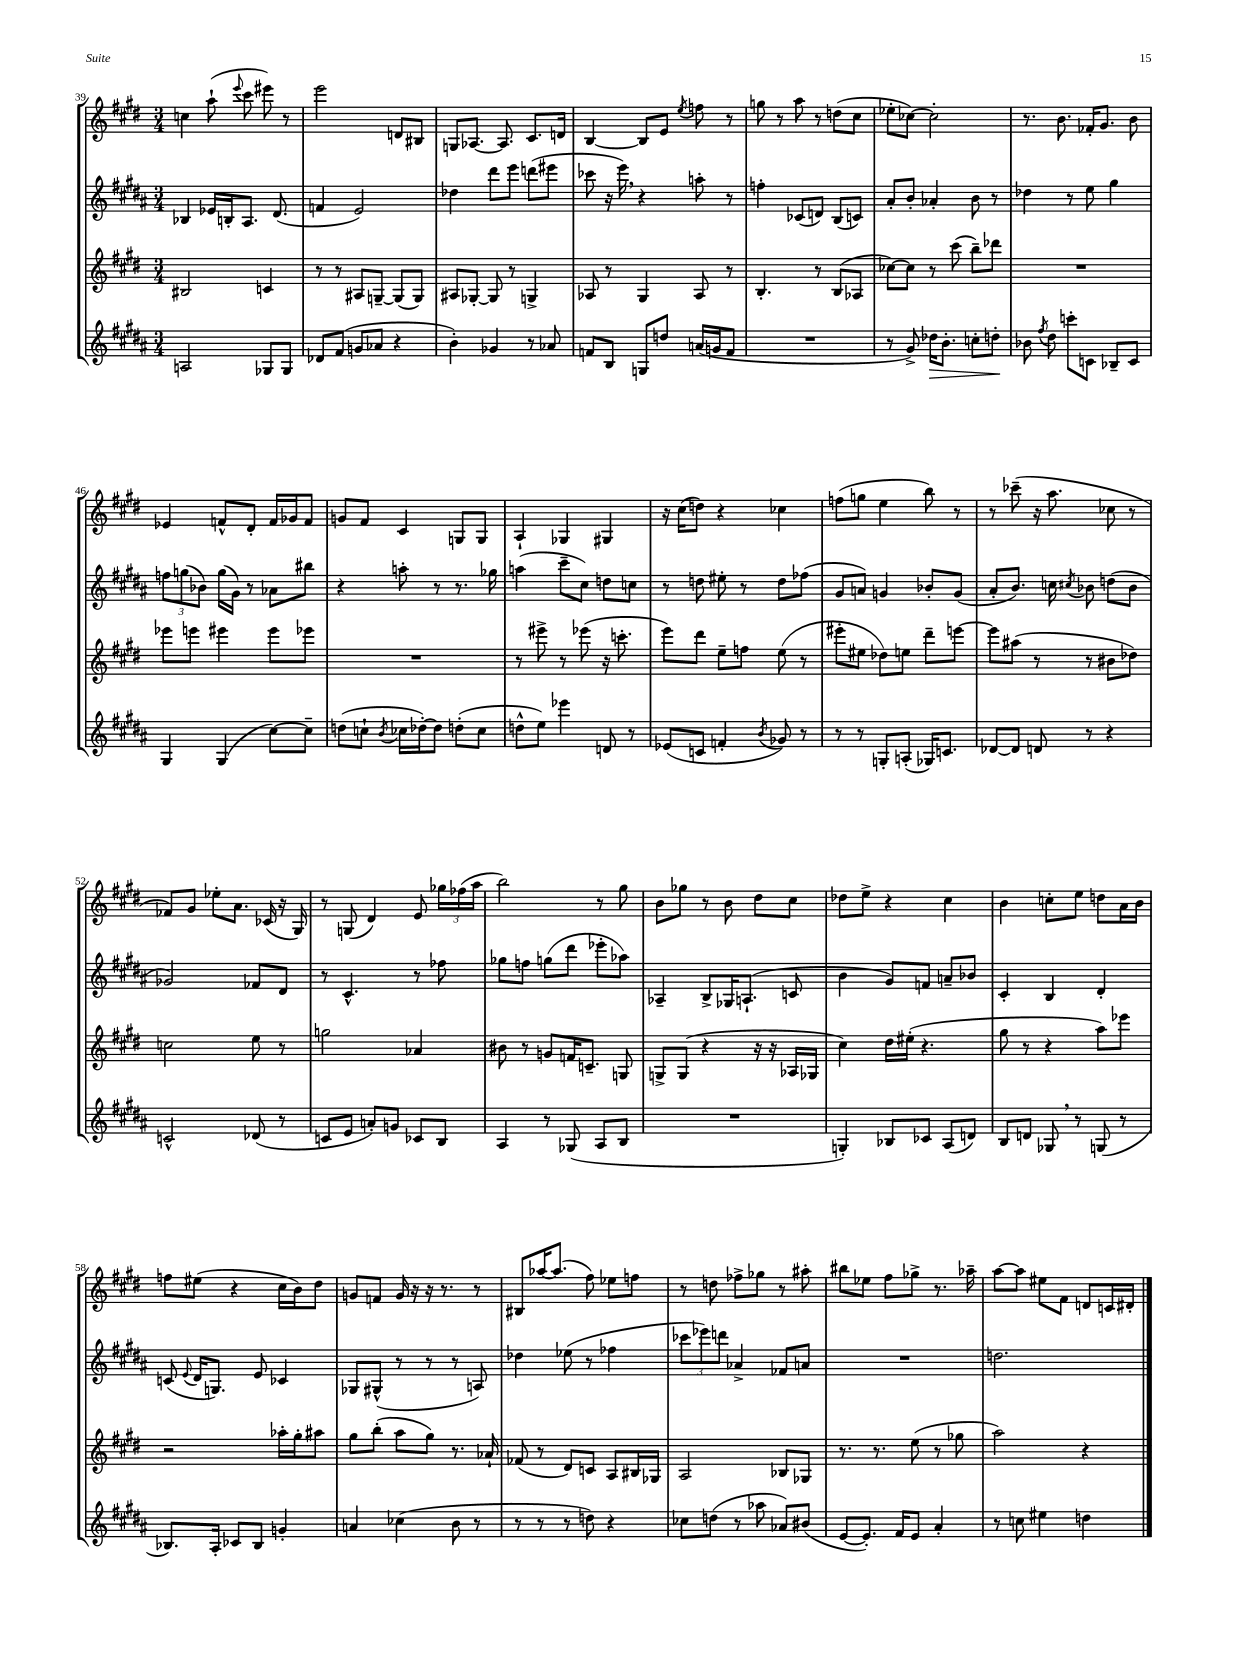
<<
\new StaffGroup <<
\new Staff = "s0" {
    \clef treble \key e \major \numericTimeSignature \time 3/4
    \autoBeamOff c''4 a''8-!( \appoggiatura { e'''8 } cis'''8 eis'''8) r8 |
    e'''2 d'8[ bis8] |
    g8[ aes8.]~ aes8. cis'8.[ d'16] |
    b4~ b8[ e'8] \acciaccatura { e''8 } f''8 r8 |
    g''8 r8 a''8 r8 d''8[( cis''8] |
    ees''8[-. ces''8]~) ces''2-. |
    r8. b'8. fes'16[-. gis'8.] b'8 |
    ees'4 f'8[-^ dis'8]-. f'16[ ges'16 f'8] |
    g'8[ fis'8] cis'4 g8[ g8] |
    a4-! ges4 gis4 |
    r16 cis''16[( d''8]) r4 ces''4 |
    f''8[( g''8] e''4 b''8) r8 |
    r8 ces'''8--( r16 a''8. ces''8 r8 |
    fes'8[) gis'8] ees''8[-. a'8.] ces'16( r16 gis16) |
    r8 g8( dis'4) e'8 \tuplet 3/2 { ges''16[ fes''16( a''16] } |
    b''2) r8 gis''8 |
    b'8[ ges''8] r8 b'8 dis''8[ cis''8] |
    des''8[ e''8]-> r4 cis''4 |
    b'4 c''8[-. e''8] d''8[ a'16 b'16] |
    f''8[ eis''8]( r4 cis''16[ b'16) dis''8] |
    g'8[ f'8] g'16 r16 r16 r8. r8 |
    bis8[ aes''16~ aes''8.]( fis''8) ees''8[ f''8] |
    r8 d''8 fes''8[-> ges''8] r8 ais''8-. |
    bis''8[ ees''8] fis''8[ ges''8]-> r8. aes''16-- |
    a''8[~ a''8] eis''8[ fis'8] d'8[ c'16 dis'16]-. \bar "|." |
}
\new Staff = "s1" {
    \clef treble \key b \major \numericTimeSignature \time 3/4
    \autoBeamOff bes4 ees'16[ b16-. ais8.] dis'8.( |
    f'4 e'2) |
    des''4 dis'''8[ e'''8] d'''8[( eis'''8] |
    ces'''8 r16 e'''16) \breathe r4 a''8-. r8 |
    f''4-. ces'8[( d'8]) b8[( c'8]) |
    ais'8[-. b'8]-. aes'4-. b'8 r8 |
    des''4 r8 e''8 gis''4 |
    \tuplet 3/2 { f''8[ g''8( bes'8]) } g''16[( gis'16]) r8 aes'8[ bis''8] |
    r4 a''8-. r8 r8. ges''16 |
    a''4( cis'''8[-- cis''8]) d''8[ c''8] |
    r8 d''8 eis''8-. r8 d''8[ fes''8]( |
    gis'8[ a'8]) g'4 bes'8[-. g'8]( |
    ais'8[-. b'8.]) c''16 \acciaccatura { cis''8 } bes'8 d''8[( bes'8] |
    ges'2) fes'8[ dis'8] |
    r8 cis'4.-^ r8 fes''8 |
    ges''8[ f''8] g''8[( dis'''8] ees'''8[-. aes''8]) |
    aes4-- b8[-> ges16 a8.]-!( c'8 |
    b'4 gis'8[) f'8] a'8[-- bes'8] |
    cis'4-. b4 dis'4-. |
    c'8( \appoggiatura { e'8 } dis'16[ g8.]) e'8 ces'4 |
    ges8[ gis8]-^( r8 r8 r8 a8) |
    des''4 ees''8( r8 fes''4 |
    \tuplet 3/2 { ces'''8[ ees'''8) d'''8] } aes'4-> fes'8[ a'8] |
    R2. |
    d''2. \bar "|." |
}
\new Staff = "s2" {
    \clef treble \key e \major \numericTimeSignature \time 3/4
    \autoBeamOff bis2 c'4 |
    r8 r8 ais8[ g8]~-- g8[( g8]) |
    ais8[ ges8]~-. ges8 r8 g4-> |
    aes8 r8 gis4 aes8 r8 |
    b4.-. r8 b8[( aes8] |
    ces''8[~) ces''8] r8 cis'''8( b''8[--) des'''8] |
    R2. |
    ees'''8[ e'''8] eis'''4 eis'''8[ ees'''8] |
    R2. |
    r8 eis'''8-> r8 ees'''8( r16 c'''8.-. |
    e'''8[) dis'''8] e''8[-- f''8] e''8( r8 |
    eis'''8[-. eis''8] des''8[) e''8] dis'''8[-- e'''8]~ |
    e'''8[ ais''8]( r8 r8 bis'8[ des''8]) |
    c''2 e''8 r8 |
    g''2 aes'4 |
    bis'8 r8 g'8[ f'16 c'8.]-- g8 |
    g8[-> g8]( r4 r16 r16 aes16[ ges16] |
    cis''4) dis''16[ eis''16]-.( r4. |
    gis''8 r8 r4 a''8[) ees'''8] |
    r2 aes''16[-. gis''16-. ais''8] |
    gis''8[ b''8]-.( a''8[ gis''8]) r8. aes'16-! |
    fes'8( r8 dis'8[) c'8] a8[ bis16 ges16] |
    a2 bes8[ ges8] |
    r8. r8. e''8( r8 ges''8 |
    a''2) r4 \bar "|." |
}
\new Staff = "s3" {
    \clef treble \key b \major \numericTimeSignature \time 3/4
    \autoBeamOff a2 ges8[ ges8] |
    des'8[ fis'8]( g'8[ aes'8] r4 |
    b'4-.) ges'4 r8 aes'8 |
    f'8[ b8] g8[ d''8] a'16[( g'16 f'8] |
    R2. |
    r8 gis'8->) des''16[\> b'8.]-. c''8[-. d''8]-.\! |
    bes'8 \acciaccatura { fis''8 } dis''8 c'''8[-. c'8] bes8[-- c'8] |
    gis4 gis4( cis''8[~) cis''8]-- |
    d''8[( c''8]-! \acciaccatura { b'8 } ces''16[ des''16~-.) des''8] d''8[-.( ces''8] |
    d''8[-^ e''8]) ees'''4 d'8 r8 |
    ees'8[( c'8] f'4-. \acciaccatura { b'8 } ges'8) r8 |
    r8 r8 g8[-. a8]-.( ges16[) c'8.] |
    des'8[~ des'8] d'8 r8 r4 |
    c'2-^ des'8( r8 |
    c'8[ e'8] a'8[-.) g'8] ces'8[ b8] |
    ais4 r8 ges8( ais8[ b8] |
    R2. |
    g4-.) bes8[ ces'8] ais8[( d'8]) |
    b8[ d'8] ges8 \breathe r8 g8( r8 |
    bes8.[) ais16]-. ces'8[ bes8] g'4-. |
    a'4 ces''4( b'8 r8 |
    r8 r8 r8 d''8) r4 |
    ces''8[ d''8]( r8 aes''8 aes'8[) bis'8]( |
    e'8[~ e'8.]-.) fis'16[ e'8] ais'4-. |
    r8 c''8 eis''4 d''4 \bar "|." |
}
>>
>>
\layout { \context { \Score currentBarNumber = #39 } }
